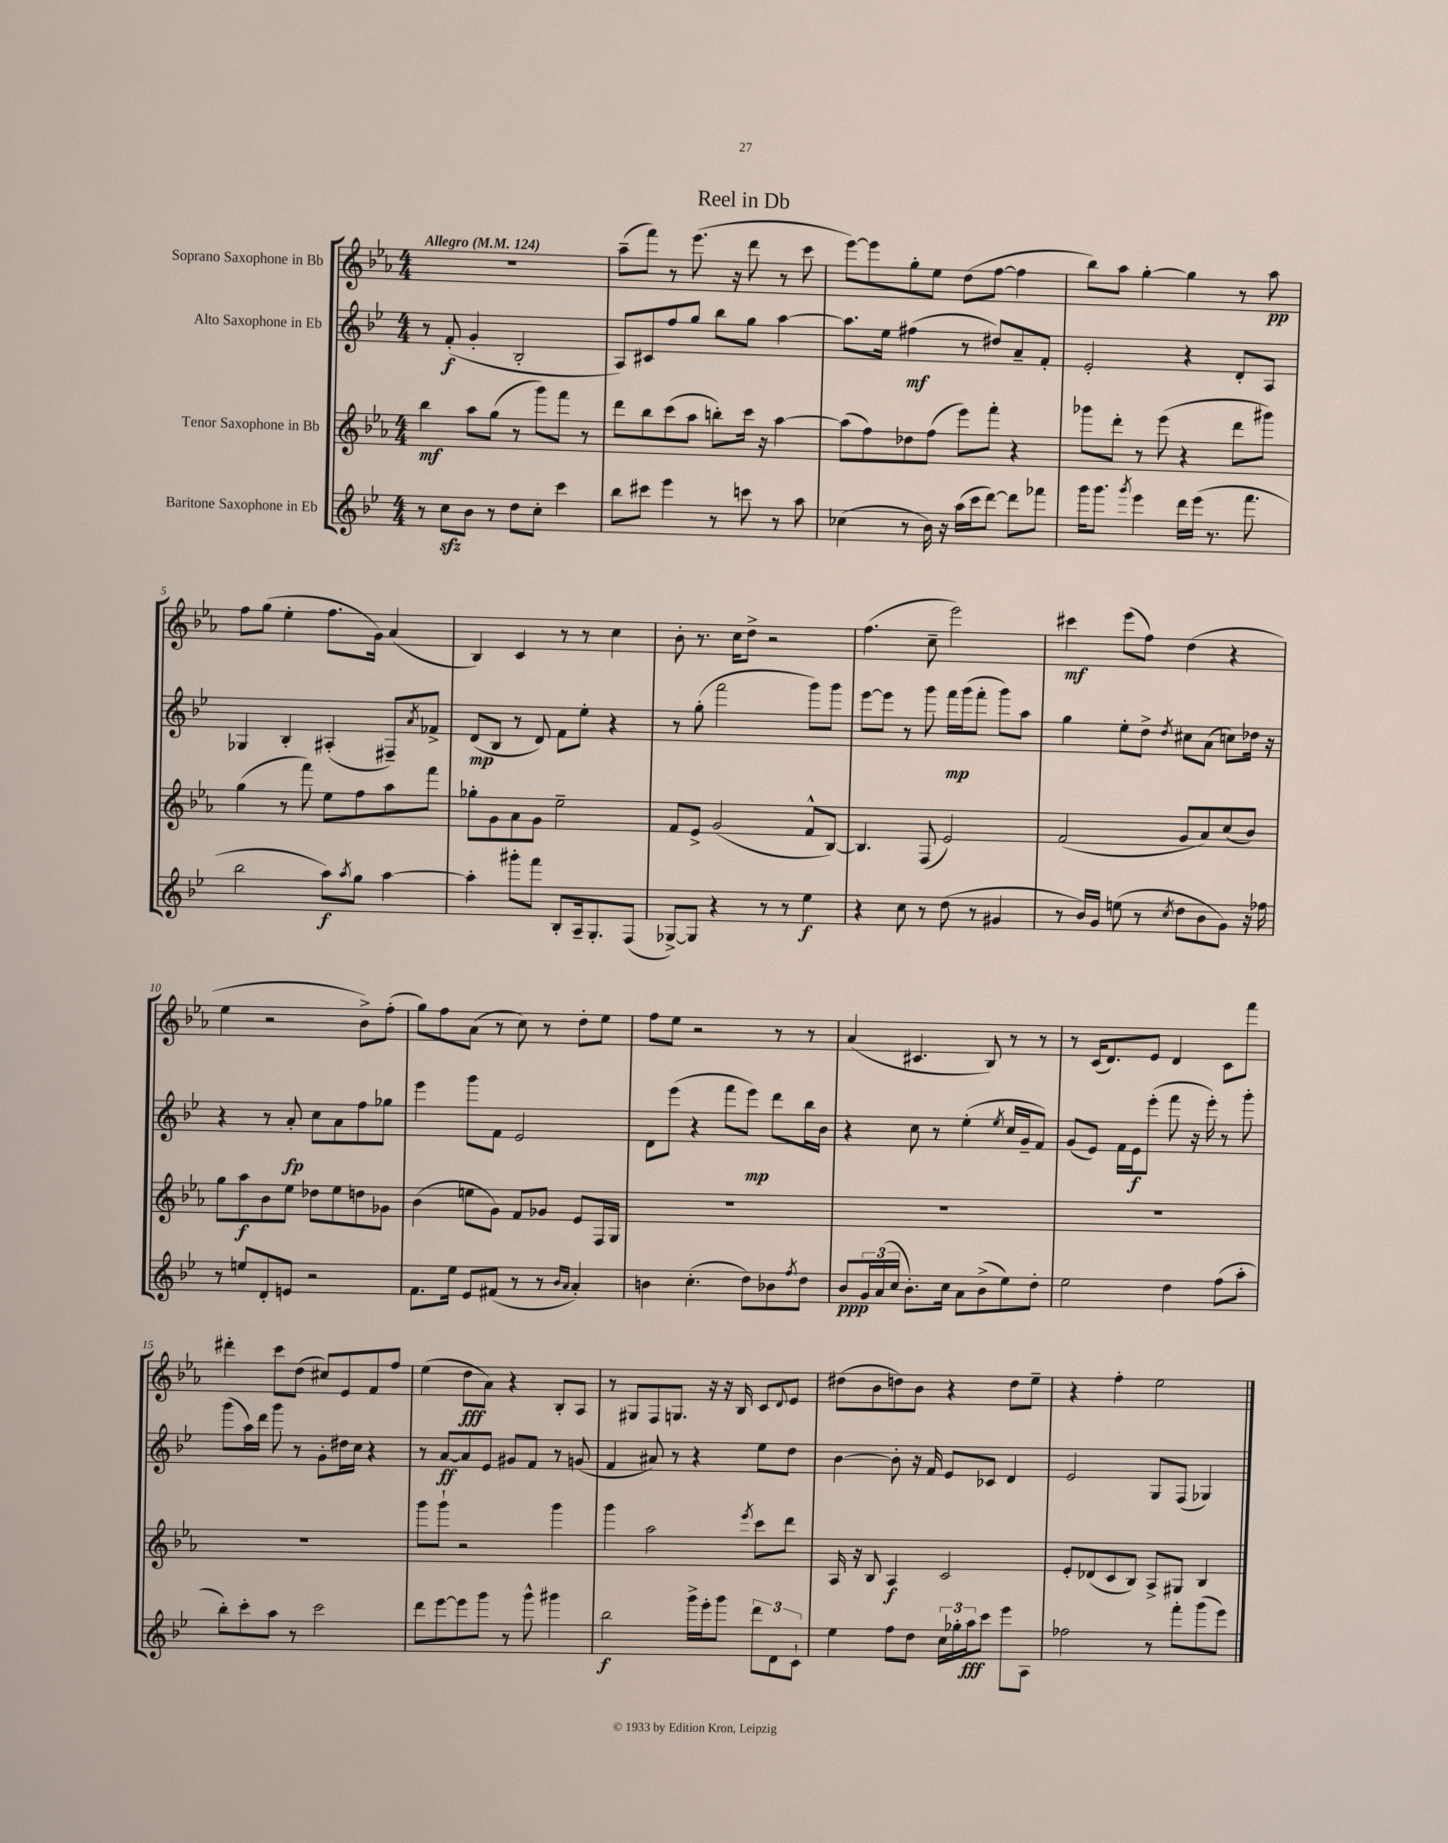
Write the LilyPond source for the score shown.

\header { title = "Reel in Db" }
<<
\new StaffGroup <<
\new Staff = "s0" \with { instrumentName = "Soprano Saxophone in Bb" } {
    \clef treble \key ees \major \numericTimeSignature \time 4/4 \tempo "Allegro" 4 = 124
    R1 |
    aes''8--( f'''8) r8 ees'''8.( r16 d'''8 r8 c'''8 |
    ees'''8~) ees'''8 g''8-. ees''8 d''8( f''8~ f''4 |
    bes''8) aes''8 g''4~-. g''4 r8 aes''8\pp |
    f''8 g''8( ees''4-. f''8. g'16) aes'4( |
    bes4) c'4 r8 r8 c''4 |
    bes'8-. r8. c''16 d''8-> r2 |
    f''4.( c''8-- ees'''2) |
    cis'''4\mf ees'''8( f''8) d''4( r4 |
    ees''4 r2 bes'8->) f''8-.( |
    g''8) f''8 aes'8( r8 c''8) r8 d''8-. ees''8 |
    f''8 ees''8 r2 r8 r8 |
    aes'4( cis'4. bes8) r8 r8 |
    r8 c'16( d'8.) ees'8 d'4 c'8 f'''8 |
    dis'''4-. c'''8 d''8( cis''8) ees'8 f'8 f''8 |
    ees''4( d''8\fff aes'8) r4 bes8-. aes8 |
    r8 gis8 f8 g8. r16 r16 bes16 c'8 \appoggiatura { d'8 } ees'8 |
    dis''8( bes'8 d''8) bes'8 r4 d''8 ees''8-- |
    r4 f''4-. ees''2 \bar "|." |
}
\new Staff = "s1" \with { instrumentName = "Alto Saxophone in Eb" } {
    \clef treble \key bes \major \numericTimeSignature \time 4/4
    r8 f'8-.\f( g'4-. bes2-. |
    a8) cis'8 f''8 g''8 bes''8 g''8 a''4~ |
    a''8. ees''16 fis''4\mf( r8 dis''8) a'8-- f'8-. |
    ees'2-. r4 d'8-. a8 |
    ges4 bes4-. ais4-.( fis8--) \acciaccatura { a'8 } fes'8-> |
    d'8\mp( bes8 r8 d'8) f'8 ees''8-. r4 |
    r8 g''8-.( f'''2 g'''8) g'''8 |
    ees'''8~ ees'''8 r8 g'''8 f'''16\mp g'''16( f'''8-. g'''8) a''8 |
    g''4 ees''8-. d''8-> \acciaccatura { d''8 } cis''8 a'8( c''8) des''16 r16 |
    r4 r8 a'8-.\fp c''8 a'8 f''8 ges''8 |
    ees'''4 g'''8 f'8 ees'2 |
    d'8 ees'''8( r4 f'''8 ees'''8\mp) d'''8 bes''16 bes'16 |
    r4 c''8 r8 ees''4-.( \acciaccatura { ees''8 } c''16 g'16-- f'8) |
    g'8( ees'8) f'16 ees'16\f ees'''8-.( f'''8 r16 ees'''16-.) r8 g'''8-. |
    g'''8( a''16) d'''16 g'''8 r8 g'8-. dis''16 c''16 r4 |
    r8 a'8~\ff a'8 ees'8 gis'8 f'8 r8 g'8( |
    f'4 ais'8) r8 r4 ees''8 d''8 |
    bes'4~ bes'8-. r16 f'16 ees'8 ces'8 d'4 |
    ees'2 g8 f8( ges4) \bar "|." |
}
\new Staff = "s2" \with { instrumentName = "Tenor Saxophone in Bb" } {
    \clef treble \key ees \major \numericTimeSignature \time 4/4
    bes''4\mf aes''8 g''8( r8 g'''8) f'''8 r8 |
    d'''8 bes''8 c'''8( aes''8 b''8-.) c'''16 r16 aes''4~ |
    aes''8( f''8) des''8 f''8( ees'''8) f'''8-. r4 |
    ges'''8 d'''8-. r8 ees'''8( r4 d'''8 gis'''8) |
    g''4( r8 f'''8) ees''8 f''8 aes''8 f'''8 |
    ges''8-. g'8 aes'8 g'8 ees''2-- |
    f'8 ees'8-> g'2( f'8-^ bes8~) |
    bes4. f8( ees'2) |
    f'2( g'8 aes'8) c''8( bes'8) |
    g''8 aes''8\f bes'8 ees''8 des''8 ees''8 d''8 ges'8 |
    bes'4( e''8 g'8) f'8 ges'8 ees'8 f16 g16 |
    R1 |
    R1 |
    R1 |
    R1 |
    g'''8 g'''8-! r2 g'''4 |
    g'''4 aes''2 \acciaccatura { ees'''8 } c'''8 d'''8 |
    aes16 r16 bes8 aes4\f c'2 |
    ees'8-. des'8( c'8 bes8) aes8-> gis8 bes4 \bar "|." |
}
\new Staff = "s3" \with { instrumentName = "Baritone Saxophone in Eb" } {
    \clef treble \key bes \major \numericTimeSignature \time 4/4
    r8 c''8\sfz bes'8 r8 d''8 c''8-. c'''4 |
    bes''8 cis'''8 ees'''4 r8 c'''8 r8 a''8 |
    ces''4( r8 bes'16) r16 a''16( c'''16 d'''8~) d'''8 fes'''8 |
    g'''16 g'''8. \acciaccatura { g'''8 } ees'''4 d'''16 ees'''16( r8. f'''8. |
    bes''2 a''8\f) \acciaccatura { a''8 } g''8 a''4~ |
    a''4-. gis'''8-. f'''8 bes8-. a16-- g8.-. f8( |
    ges8~->) ges8 r4 r8 r8 ees''4\f |
    r4 c''8 r8 d''8( r8 gis'4 |
    r8 bes'16) g'16 e''8( r8 \acciaccatura { c''8 } d''8 bes'8 g'8) r16 fes''16 |
    r8 e''8 d'8-. e'8 r2 |
    f'8. ees''16 ees'8 fis'8( r8 r8 \grace { bes'16 a'16 } a'4-.) |
    b'4 c''4.-.( d''8) bes'8 \acciaccatura { f''8 } d''8 |
    bes'8\ppp \tuplet 3/2 { g'16 a'16( c''16 } bes'8.-.) c''16 a'8 bes'8->( ees''8) d''8-. |
    ees''2 d''4 f''8( a''8-. |
    bes''8-.) c'''8-. a''8 r8 c'''2 |
    d'''8 ees'''8~ ees'''8 g'''8 r8 g'''8-^ gis'''4 |
    bes''2\f g'''16-> ees'''16-. g'''8 \tuplet 3/2 { d'''8 d'8 c'8-! } |
    ees''4 f''8 d''8 \tuplet 3/2 { c''16 ges''16-. a''16\fff } c'''8 ees'''8 a8 |
    fes''2 r8 f'''8-. g'''8( ees'''8) \bar "|." |
}
>>
>>
